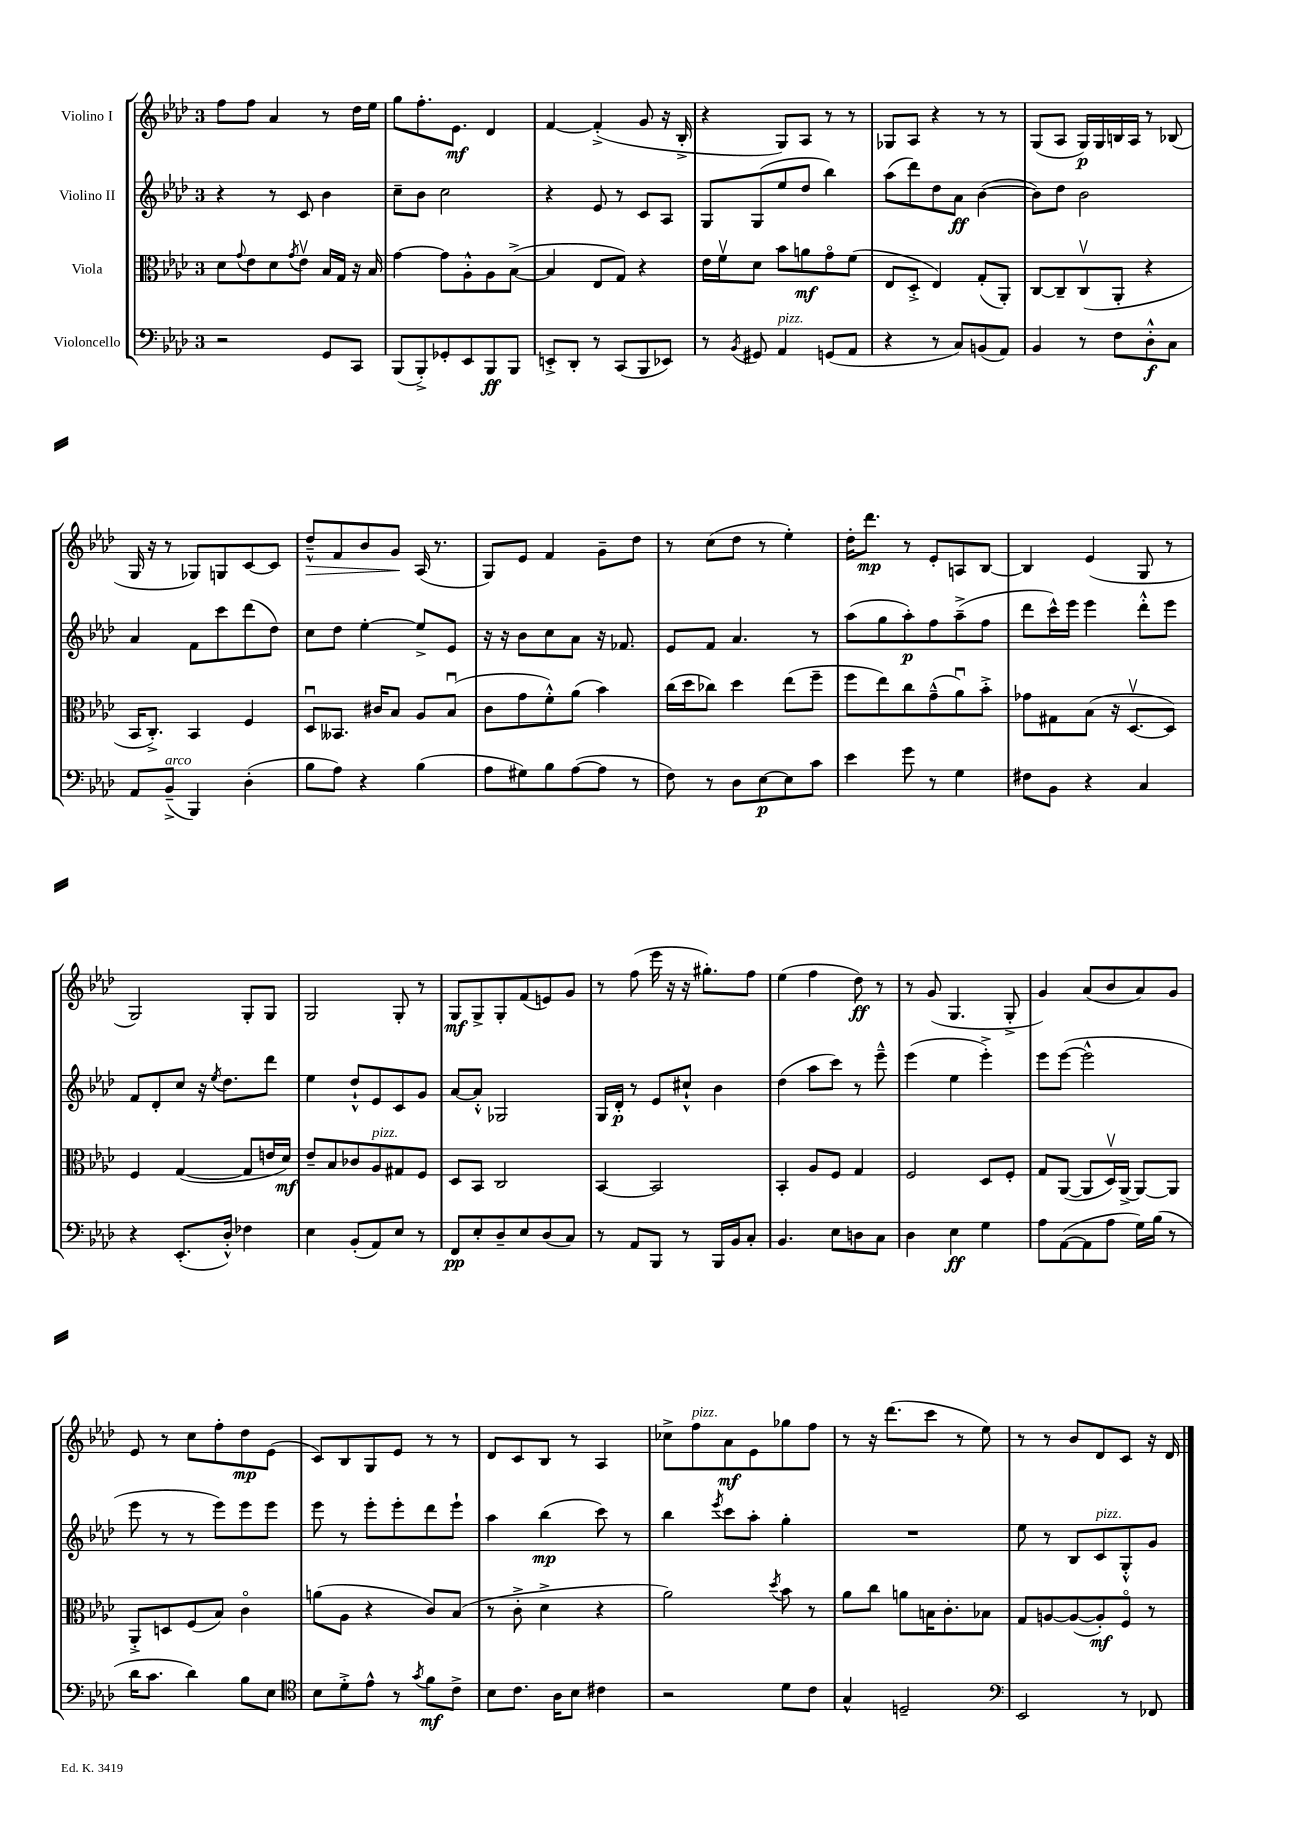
<<
\new StaffGroup <<
\new Staff = "s0" \with { instrumentName = "Violino I" } {
    \clef treble \key aes \major \once \override Staff.TimeSignature.style = #'single-digit \time 3/4
    f''8 f''8 aes'4 r8 des''16 ees''16 |
    g''8 f''8.-. ees'8.\mf des'4 |
    f'4~ f'4-.->( g'8 r16 bes16-.-> |
    r4 g8) aes8 r8 r8 |
    ges8 aes8 r4 r8 r8 |
    g8( aes8 g16\p) g16 b16 aes16 r8 bes8( |
    g16 r16 r8 ges8) g8 c'8~ c'8 |
    des''8---^\> f'8 bes'8 g'8\! aes16( r8. |
    g8) ees'8 f'4 g'8-- des''8 |
    r8 c''8( des''8 r8 ees''4-.) |
    des''16-. des'''8.\mp r8 ees'8-. a8 bes8~ |
    bes4 ees'4( g8 r8 |
    g2) g8-. g8 |
    g2 g8-. r8 |
    g8\mf g8-> g8-. f'8( e'8) g'8 |
    r8 f''8( ees'''16 r16 r16 gis''8.-.) f''8 |
    ees''4( f''4 des''8\ff) r8 |
    r8 g'8( g4. g8-.-> |
    g'4) aes'8( bes'8 aes'8) g'8 |
    ees'8 r8 c''8 f''8-. des''8\mp ees'8( |
    c'8) bes8 g8 ees'8 r8 r8 |
    des'8 c'8 bes8 r8 aes4 |
    ces''8-> f''8^\markup { \italic "pizz." } aes'8\mf ees'8 ges''8 f''8 |
    r8 r16 des'''8.( c'''8 r8 ees''8) |
    r8 r8 bes'8 des'8 c'8 r16 des'16 \bar "|." |
}
\new Staff = "s1" \with { instrumentName = "Violino II" } {
    \clef treble \key aes \major \once \override Staff.TimeSignature.style = #'single-digit \time 3/4
    r4 r8 c'8 bes'4 |
    c''8-- bes'8 c''2 |
    r4 ees'8 r8 c'8 aes8 |
    g8 g8( ees''8 des''8 bes''4) |
    aes''8( des'''8) des''8 aes'8\ff bes'4~( |
    bes'8) des''8 bes'2 |
    aes'4 f'8 c'''8 des'''8( des''8) |
    c''8 des''8 ees''4~-. ees''8-> ees'8 |
    r16 r16 bes'8 c''8 aes'8 r16 fes'8. |
    ees'8 f'8 aes'4. r8 |
    aes''8( g''8 aes''8-.\p) f''8 aes''8--->( f''8 |
    des'''8 c'''16-^) ees'''16 ees'''4 des'''8-.-^ ees'''8 |
    f'8 des'8-. c''8 r16 \acciaccatura { ees''8 } des''8. des'''8 |
    ees''4 des''8-!-^ ees'8 c'8 g'8 |
    aes'8~ aes'8-.-^ ges2 |
    g16 des'16-.\p r8 ees'8 cis''8-!-^ bes'4 |
    des''4( aes''8 c'''8) r8 ees'''8---^ |
    ees'''4( ees''4 ees'''4-.->) |
    ees'''8 ees'''8~( ees'''2-^ |
    ees'''8 r8 r8 ees'''8) ees'''8 ees'''8 |
    ees'''8 r8 ees'''8-. ees'''8-. des'''8 ees'''8-! |
    aes''4 bes''4\mp( c'''8) r8 |
    bes''4 \acciaccatura { ees'''8 } c'''8 aes''8-. g''4-. |
    R2. |
    ees''8 r8 bes8 c'8^\markup { \italic "pizz." } g8-.-^ g'8 \bar "|." |
}
\new Staff = "s2" \with { instrumentName = "Viola" } {
    \clef alto \key aes \major \once \override Staff.TimeSignature.style = #'single-digit \time 3/4
    des'8 \appoggiatura { g'8 } ees'8 des'8 \acciaccatura { g'8 } ees'8\upbow bes16 g16 r16 bes16 |
    g'4~ g'8 aes8-.-^ aes8 bes8~->( |
    bes4 ees8 g8) r4 |
    ees'16 f'16\upbow des'8 bes'8 a'8\mf g'8\flageolet f'8( |
    ees8 des8-.-> ees4) g8-.( aes,8-.) |
    c8~ c8-- c8\upbow( aes,8-. r4 |
    bes,16 c8.-.->) bes,4 f4 |
    des8\downbow beses,8. cis'16 bes8 aes8 bes8\downbow( |
    c'8 g'8 f'8-.-^) aes'8( bes'4) |
    c''16( des''16 ces''8) des''4 ees''8( f''8-- |
    f''8 ees''8) c''8 g'8---^( aes'8\downbow) bes'8-.-> |
    ges'8 gis8 bes8( r16 des8.~\upbow des8) |
    f4 g4~( g8 e'16 des'16\mf) |
    ees'8-- bes8 ces'8 aes8^\markup { \italic "pizz." } gis8 f8 |
    des8 bes,8 c2 |
    bes,4~ bes,2 |
    bes,4-. aes8 f8 g4 |
    f2 des8 f8-. |
    g8 aes,8~( aes,8 des16\upbow) aes,16~-> aes,8~ aes,8 |
    aes,8-.-> d8 f8( bes8) c'4\flageolet |
    a'8( aes8 r4 c'8) bes8( |
    r8 c'8-.-> des'4-> r4 |
    aes'2) \acciaccatura { des''8 } bes'8 r8 |
    aes'8 c''8 a'8 b16 c'8.-. bes8 |
    g8 a8~ a8~( a8-.\mf) f8\flageolet r8 \bar "|." |
}
\new Staff = "s3" \with { instrumentName = "Violoncello" } {
    \clef bass \key aes \major \once \override Staff.TimeSignature.style = #'single-digit \time 3/4
    r2 g,8 c,8 |
    bes,,8( bes,,8-.->) ges,8-. ees,8 bes,,8\ff bes,,8 |
    e,8-.-> des,8-. r8 c,8( bes,,8 ees,8) |
    r8 \acciaccatura { bes,8 } gis,8 aes,4^\markup { \italic "pizz." } g,8( aes,8 |
    r4 r8 c8) b,8( aes,8) |
    bes,4 r8 f8 des8-.-^\f c8 |
    aes,8 bes,8--->^\markup { \italic "arco" }( bes,,4) des4-.( |
    bes8 aes8) r4 bes4( |
    aes8 gis8) bes8 aes8~( aes8 r8 |
    f8) r8 des8 ees8~\p ees8 c'8 |
    ees'4 g'8 r8 g4 |
    fis8 bes,8 r4 c4 |
    r4 ees,8.-.( des16-.-^) fes4 |
    ees4 bes,8-.( aes,8) ees8 r8 |
    f,8\pp ees8-. des8-- ees8 des8( c8) |
    r8 aes,8 bes,,8 r8 bes,,16 bes,16 c8-. |
    bes,4. ees8 d8 c8 |
    des4 ees4\ff g4 |
    aes8 aes,8~( aes,8 aes8 g16) bes16( r8 |
    des'16 c'8. des'4) bes8 ees8 |
    \clef tenor bes8 des'8-.-> ees'8-^ r8 \acciaccatura { g'8 } f'8\mf c'8-> |
    bes8 c'8. aes16 bes8 cis'4 |
    r2 des'8 c'8 |
    g4-^ d2-- |
    \clef bass ees,2 r8 fes,8 \bar "|." |
}
>>
>>
\layout { \context { \Score \remove "Bar_number_engraver" } }
